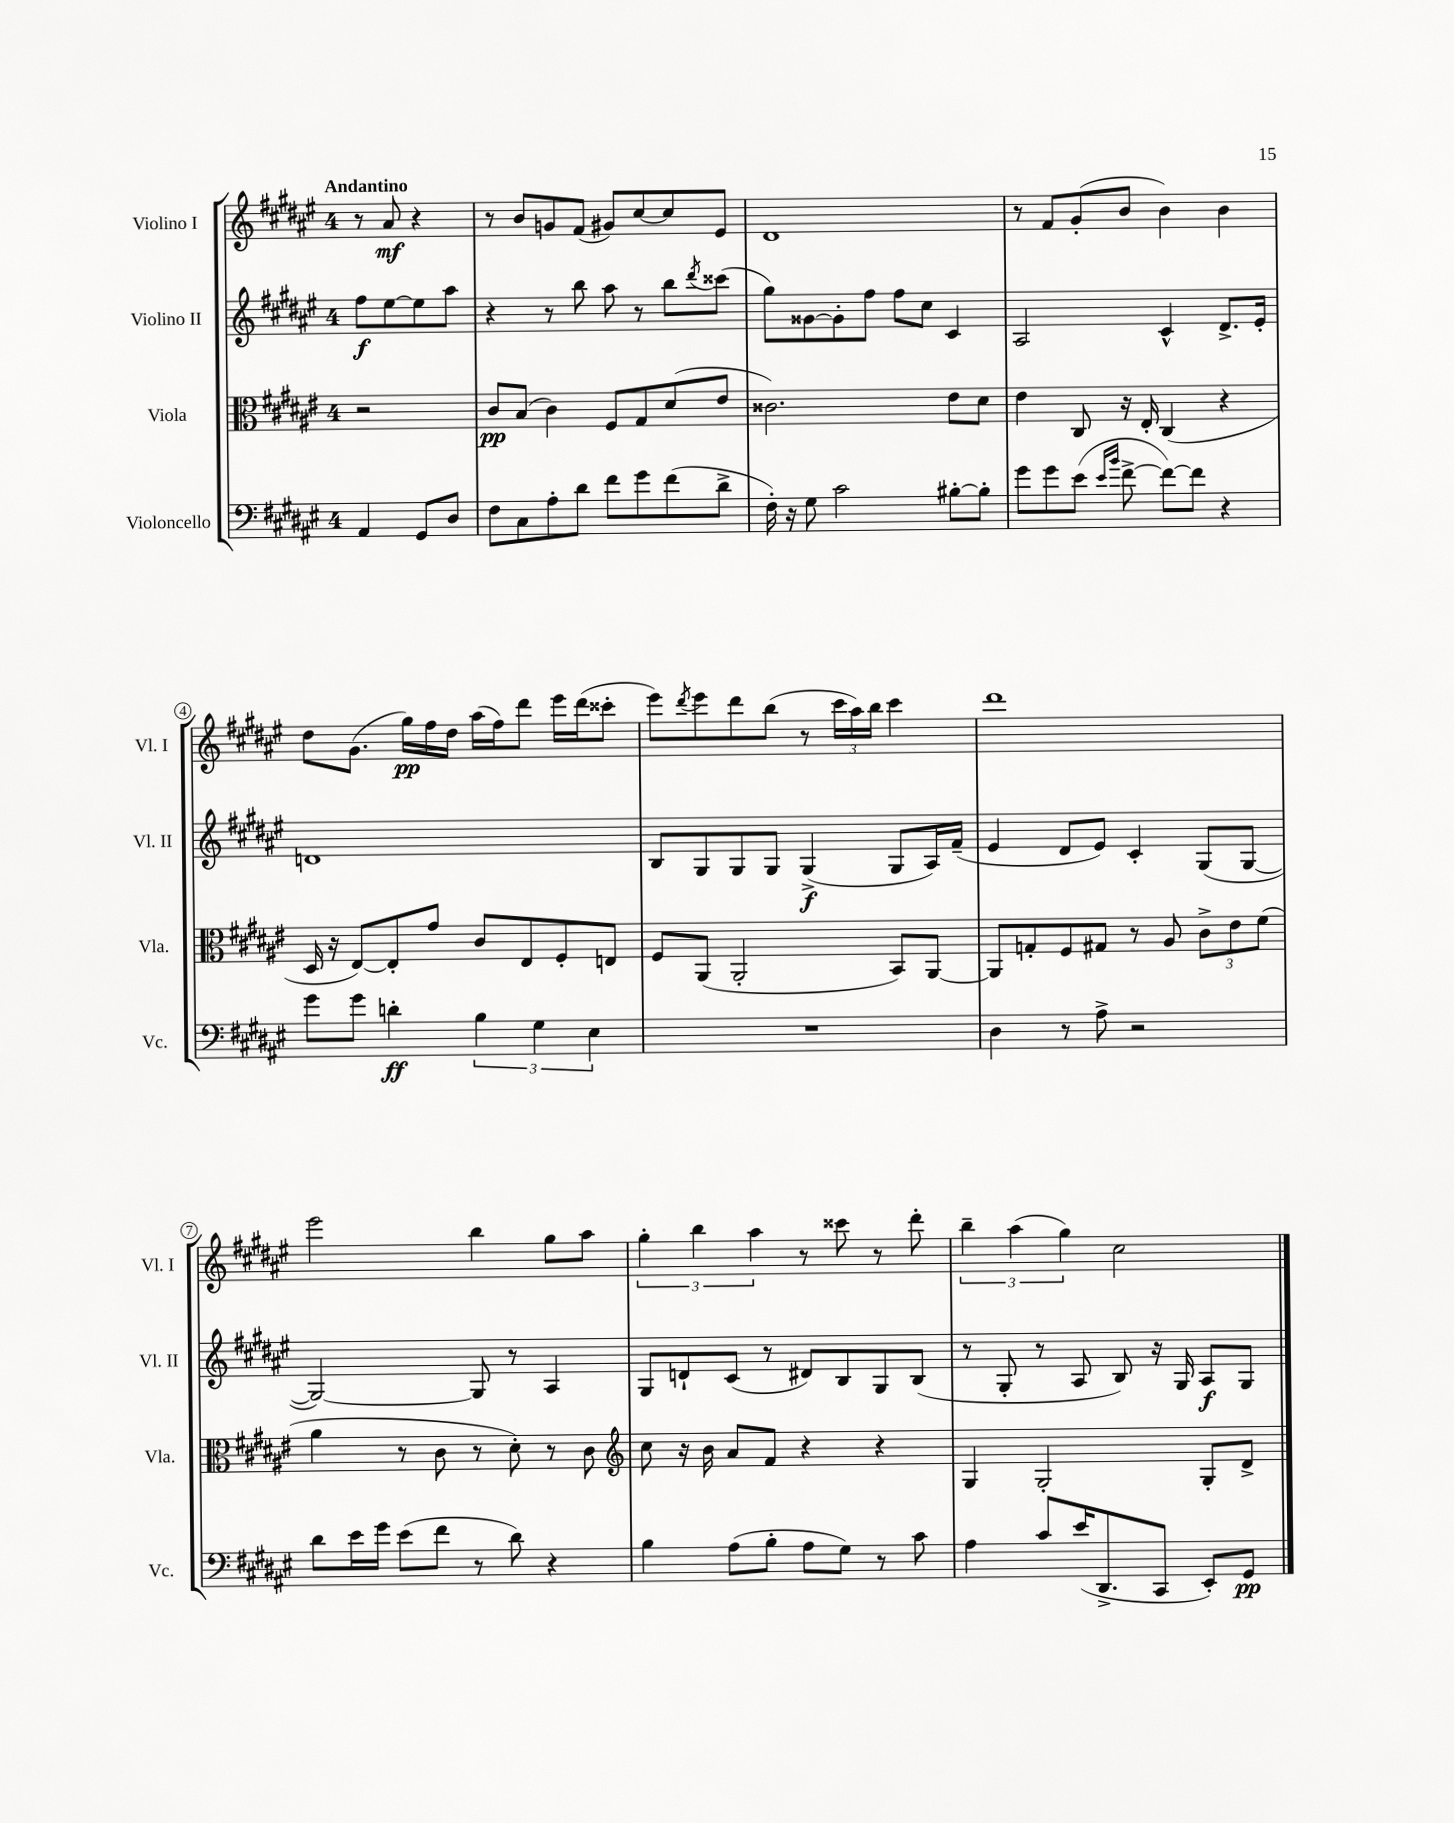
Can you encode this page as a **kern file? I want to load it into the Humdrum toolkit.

**kern	**dynam	**kern	**dynam	**kern	**dynam	**kern	**dynam
*part4	*part4	*part3	*part3	*part2	*part2	*part1	*part1
*staff4	*staff4	*staff3	*staff3	*staff2	*staff2	*staff1	*staff1
*I"Violoncello	*	*I"Viola	*	*I"Violino II	*	*I"Violino I	*
*I'Vc.	*	*I'Vla.	*	*I'Vl. II	*	*I'Vl. I	*
*clefF4	*	*clefC3	*	*clefG2	*	*clefG2	*
*k[f#c#g#d#a#e#]	*	*k[f#c#g#d#a#e#]	*	*k[f#c#g#d#a#e#]	*	*k[f#c#g#d#a#e#]	*
*M4/4	*	*M4/4	*	*M4/4	*	*M4/4	*
=	=	=	=	=	=	=	=
!	!	!	!	!	!	!LO:TX:a:B:t=Andantino	!
4AA#/	.	2r	.	8ff#\L	f	8r	.
.	.	.	.	[8ee#\	.	8a#/	mf
8GG#/L	.	.	.	8ee#\]	.	4r	.
8D#/J	.	.	.	8aa#\J	.	.	.
=1	=1	=1	=1	=1	=1	=1	=1
8F#\L	.	8c#/L	pp	4r	.	8r	.
8C#\	.	(8B/J	.	.	.	8b/L	.
8A#'\	.	4c#\)	.	8r	.	8gn/	.
8d#\J	.	.	.	8bb\	.	(8f#/J	.
8f#\L	.	8F#/L	.	8aa#\	.	8g#X/L)	.
8g#\	.	8G#/	.	8r	.	[8cc#/	.
(8f#\	.	(8d#/	.	8bb\L	.	8cc#/]	.
.	.	.	.	8qddd#/	.	.	.
8d#^\J	.	8e#/J	.	(8ccc##X\J	.	8e#/J	.
=2	=2	=2	=2	=2	=2	=2	=2
16F#'\)	.	2.c##X\)	.	8gg#\L)	.	1d#	.
16r	.	.	.	.	.	.	.
8G#\	.	.	.	[8g##X\	.	.	.
2c#\	.	.	.	8g##'\]	.	.	.
.	.	.	.	8ff#\J	.	.	.
.	.	.	.	8ff#\L	.	.	.
.	.	.	.	8cc#\J	.	.	.
[8B#X'\L	.	8e#\L	.	4c#/	.	.	.
8B#'\J]	.	8d#\J	.	.	.	.	.
=3	=3	=3	=3	=3	=3	=3	=3
8g#\L	.	4e#\	.	2A#/	.	8r	.
8g#\	.	.	.	.	.	8f#/L	.
(8e#\J	.	8C#/	.	.	.	(8g#'/	.
16qqe#/LL	.	.	.	.	.	.	.
16qqb/JJ	.	.	.	.	.	.	.
[8f#^\	.	16r	.	.	.	8b/J	.
.	.	16E#'/	.	.	.	.	.
8f#\L_)	.	(4C#/	.	4c#^^/	.	4b\)	.
8f#\J]	.	.	.	.	.	.	.
4r	.	4r	.	8.d#^/L	.	4b\	.
.	.	.	.	16e#'/Jk	.	.	.
!!LO:LB:g=z
=4	=4	=4	=4	=4	=4	=4	=4
8g#\L	.	16D#/	.	1dn	.	8dd#\L	.
.	.	16r	.	.	.	.	.
8g#\J	.	[8E#/L)	.	.	.	(8.g#\J	.
4dn'\	ff	8E#'/]	.	.	.	.	.
.	.	.	.	.	.	16gg#\LL)	pp
.	.	8g#/J	.	.	.	16ff#\	.
.	.	.	.	.	.	16dd#\JJ	.
6B\	.	8c#/L	.	.	.	(16aa#\LL	.
.	.	.	.	.	.	16ff#\J)	.
.	.	8E#/	.	.	.	8ddd#\J	.
6G#\	.	.	.	.	.	.	.
.	.	8F#'/	.	.	.	16eee#\LL	.
.	.	.	.	.	.	(16ddd#\J	.
6E#\	.	.	.	.	.	.	.
.	.	8En/J	.	.	.	8ccc##X'\J	.
=5	=5	=5	=5	=5	=5	=5	=5
1r	.	8F#/L	.	8B/L	.	8eee#\L)	.
.	.	.	.	.	.	8qddd#/	.
.	.	(8AA#/J	.	8G#/	.	8eee#\	.
.	.	2AA#'/	.	8G#/	.	8ddd#\	.
.	.	.	.	8G#/J	.	(8bb\J	.
.	.	.	.	(4G#^/	f	8r	.
.	.	.	.	.	.	24ccc#\LL	.
.	.	.	.	.	.	24aa#\)	.
.	.	.	.	.	.	24bb\JJ	.
.	.	8BB/L)	.	8G#/L	.	4ccc#\	.
.	.	[8AA#/J	.	16A#/L)	.	.	.
.	.	.	.	(16f#~/JJ	.	.	.
=6	=6	=6	=6	=6	=6	=6	=6
4D#\	.	8AA#/L]	.	4e#/	.	1ddd#	.
.	.	8Gn'/	.	.	.	.	.
8r	.	8F#/	.	8d#/L	.	.	.
8A#^\	.	8G#X/J	.	8e#/J)	.	.	.
2r	.	8r	.	4c#'/	.	.	.
.	.	8A#/	.	.	.	.	.
.	.	12c#^\L	.	(8G#/L	.	.	.
.	.	12e#\	.	.	.	.	.
.	.	.	.	[8G#/J	.	.	.
.	.	(12f#\J	.	.	.	.	.
!!LO:LB:g=z
=7	=7	=7	=7	=7	=7	=7	=7
8d#\L	.	4a#\	.	2G#/_)	.	2eee#\	.
16e#\L	.	.	.	.	.	.	.
16g#\JJ	.	.	.	.	.	.	.
(8e#\L	.	8r	.	.	.	.	.
8f#\J	.	8c#\	.	.	.	.	.
8r	.	8r	.	8G#/]	.	4bb\	.
8d#\)	.	8d#'\)	.	8r	.	.	.
4r	.	8r	.	4A#/	.	8gg#\L	.
.	.	8c#\	.	.	.	8aa#\J	.
=8	=8	=8	=8	=8	=8	=8	=8
*	*	*clefG2	*	*	*	*	*
4B\	.	8cc#\	.	8G#/L	.	6gg#'\	.
.	.	16r	.	8dn`/	.	.	.
.	.	.	.	.	.	6bb\	.
.	.	16b\	.	.	.	.	.
(8A#\L	.	8a#/L	.	(8c#/J	.	.	.
.	.	.	.	.	.	6aa#\	.
8B'\J	.	8f#/J	.	8r	.	.	.
8A#\L	.	4r	.	8d#X/L)	.	8r	.
8G#\J)	.	.	.	8B/	.	8ccc##X\	.
8r	.	4r	.	8G#/	.	8r	.
8c#\	.	.	.	(8B/J	.	8ddd#'\	.
=9	=9	=9	=9	=9	=9	=9	=9
4A#\	.	4G#/	.	8r	.	6bb~\	.
.	.	.	.	8G#'/	.	.	.
.	.	.	.	.	.	(6aa#\	.
8c#/L	.	2G#'/	.	8r	.	.	.
.	.	.	.	.	.	6gg#\)	.
(16e#/K	.	.	.	8A#/	.	.	.
8.DD#^/	.	.	.	.	.	.	.
.	.	.	.	8B/)	.	2cc#\	.
8CC#/J	.	.	.	16r	.	.	.
.	.	.	.	16G#/	.	.	.
8EE#'/L)	.	8G#'/L	.	8A#/L	f	.	.
8GG#/J	pp	8d#^/J	.	8G#/J	.	.	.
==	==	==	==	==	==	==	==
*-	*-	*-	*-	*-	*-	*-	*-
